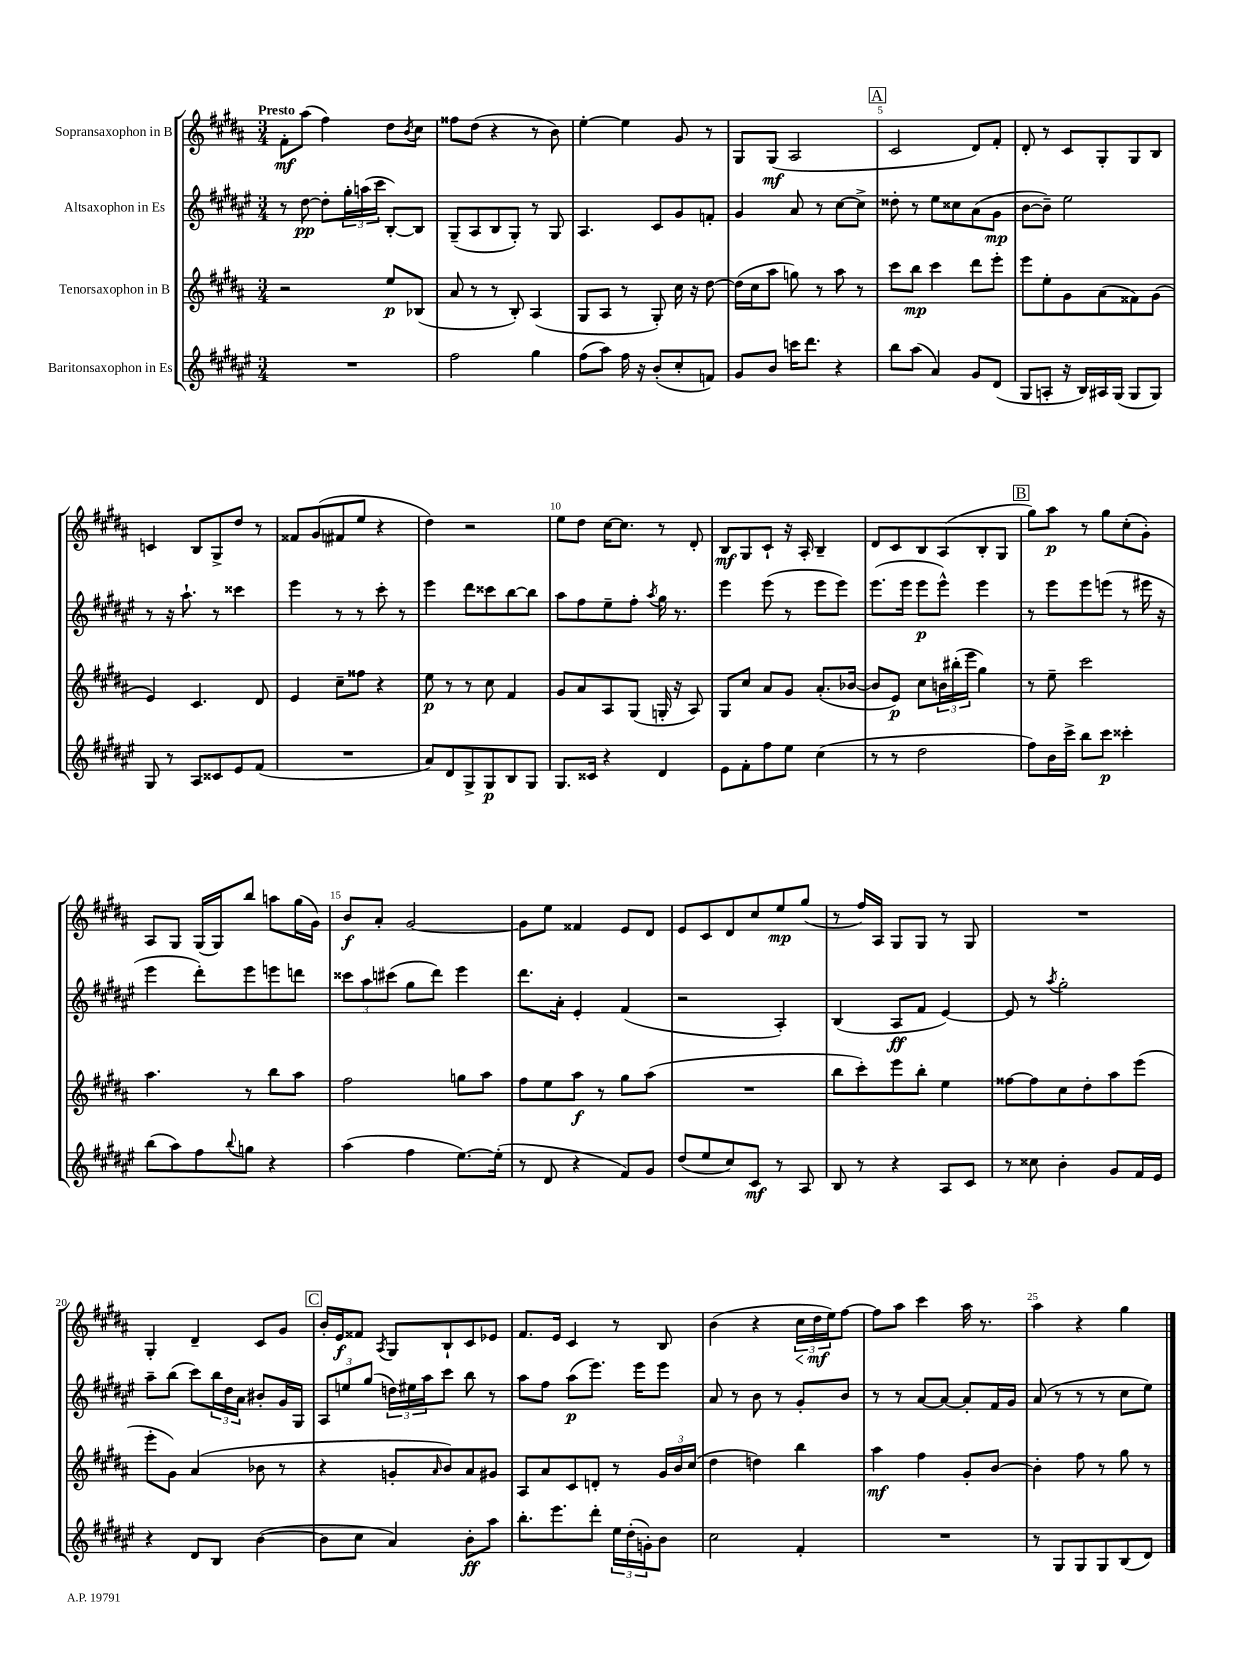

**kern	**kern	**kern	**kern
*staff4	*staff3	*staff2	*staff1
*clefG2	*clefG2	*clefG2	*clefG2
*k[f#c#g#d#a#e#]	*k[f#c#g#d#a#]	*k[f#c#g#d#a#e#]	*k[f#c#g#d#a#]
*M3/4	*M3/4	*M3/4	*M3/4
2.r	2r	8r	8f#'
.	.	[8dd#	(8aa#
.	.	8dd#']	4ff#)
.	.	24gg#'	.
.	.	(24aa	.
.	.	24ccc#	.
.	8ee	[8B')	8dd#
.	.	.	8qb
.	(8B-	8B]	8cc#
=	=	=	=
2ff#	8a#	(8G#~	8ff##
.	8r	8A#	(8dd#
.	8r	8B	4r
.	8B')	8G#')	.
4gg#	(4A#	8r	8r
.	.	8G#	8b)
=	=	=	=
(8ff#	8G#	4.A#	[4ee'
8aa#)	8A#	.	.
16ff#	8r	.	4ee]
16r	.	.	.
(8b'	8G#')	8c#	.
8cc#'	16cc#	8g#	8g#
.	16r	.	.
8f)	[8dd#	8f'	8r
=	=	=	=
8g#	(16dd#]	4g#	8G#
.	16cc#	.	.
8b	8aa#	.	(8G#
16ccc	8gg)	8a#	2A#
8.ddd#	.	.	.
.	8r	8r	.
4r	8aa#	[8cc#	.
.	8r	8cc#^]	.
=	=	=	=
8bb	8ccc#	8dd##'	2c#
(8aa#	8bb	8r	.
4a#)	4ccc#	8ee#	.
.	.	8cc##	.
8g#	8ddd#	(8a#	8d#)
(8d#	8eee'	8g#	8f#'
=	=	=	=
8G#	8eee	[8b	8d#'
8A'	8ee'	8b~])	8r
16r	8g#	2ee#	8c#
16B)	.	.	.
16A#	(8a#	.	8G#'
(16G#	.	.	.
8G#	8f##)	.	8G#
8G#)	(8g#	.	8B
=	=	=	=
8G#	4e)	8r	4c
8r	.	16r	.
.	.	8.aa#`	.
8A#	4.c#	.	8B
8c##	.	8r	8G#^
8e#	.	4ccc##	8dd#
(8f#	8d#	.	8r
=	=	=	=
2.r	4e	4eee#	8f##
.	.	.	(8g#
.	8cc#~	8r	8f#
.	8ff##	8r	8ee
.	4r	8ccc#'	4r
.	.	8r	.
=	=	=	=
8a#)	8ee	4eee#	4dd#)
8d#	8r	.	.
8G#^	8r	8ddd#	2r
8G#	8cc#	8ccc##	.
8B	4f#	[8bb	.
8G#	.	8bb]	.
=	=	=	=
8.G#	8g#	8aa#	8ee
.	8a#	8ff#	8dd#
16c##	.	.	.
4r	8A#	8ee#~	[16cc#
.	.	.	8.cc#]
.	(8G#	8ff#'	.
.	.	8qaa#	.
4d#	16G'	16gg#	8r
.	16r	8.r	.
.	8A#)	.	8d#'
=	=	=	=
8e#	8G#	4eee#	8B
8f#'	8cc#	.	8G#
8ff#	8a#	(8eee#	8c#`
8ee#	8g#	8r	16r
.	.	.	16A#'
(4cc#	(8.a#'	8eee#	4B~
.	.	8eee#)	.
.	[16b-	.	.
=	=	=	=
8r	8b-]	(8.eee#	8d#
8r	8e)	.	8c#
.	.	16eee#	.
2dd#	8cc#	8eee#	8B
.	24b	8eee#^^)	(8A#
.	(24bb#'	.	.
.	24eee	.	.
.	4gg#)	4eee#	8B'
.	.	.	8G#
=	=	=	=
8ff#)	8r	8r	8gg#)
16b	8ee~	8eee#	8aa#
16ccc#^	.	.	.
8bb	2ccc#	8eee#	8r
8ccc#	.	(8eee	8gg#
4ccc##'	.	8r	(8cc#'
.	.	16eee#	8g#')
.	.	16r	.
=	=	=	=
(8bb	4.aa#	4eee#	8A#
8aa#)	.	.	8G#
8ff#	.	8ddd#')	(16G#
.	.	.	16G#)
8qqbb	.	.	.
8gg	8r	8eee#	8bb
4r	8bb	8eee	8aa
.	8aa#	8ddd	(16gg#
.	.	.	16g#)
=	=	=	=
(4aa#	2ff#	12ccc##	8b
.	.	12aa#	.
.	.	.	8a#'
.	.	(12ccc#	.
4ff#	.	8gg#	[2g#
.	.	8ddd#)	.
[8.ee#)	8gg	4eee#	.
.	8aa#	.	.
(16ee#']	.	.	.
=	=	=	=
8r	8ff#	8.ddd#	8g#]
8d#	8ee	.	8ee
.	.	16a#'	.
4r	8aa#	4e#'	4f##
.	8r	.	.
8f#)	8gg#	(4f#	8e
8g#	(8aa#	.	8d#
=	=	=	=
(8dd#	2.r	2r	8e
8ee#	.	.	8c#
8cc#)	.	.	8d#
8c#	.	.	8cc#
8r	.	4A#')	8ee
8A#	.	.	(8gg#
=	=	=	=
8B	8bb	(4B	8r
8r	8ccc#')	.	16ff#)
.	.	.	16A#
4r	8eee	8A#	8G#
.	8bb'	8f#	8G#
8A#	4ee	[4e#)	8r
8c#	.	.	8G#
=	=	=	=
8r	[8ff##	8e#]	2.r
8cc##	8ff##]	8r	.
.	.	8qaa#	.
4b'	8cc#	2gg#'	.
.	8dd#'	.	.
8g#	8aa#	.	.
16f#	(8eee	.	.
16e#	.	.	.
=	=	=	=
4r	8eee'	8aa#~	4G#'
.	8g#)	(8bb	.
8d#	(4a#	8ccc#)	4d#~
8B	.	24bb	.
.	.	24dd#	.
.	.	24a#	.
([4b	8b-	8b#'	8c#
.	8r	16g#	8g#
.	.	16G#	.
=	=	=	=
8b]	4r	12A#	16b'
.	.	.	16e
.	.	12ee	.
8cc#	.	.	8f##
.	.	(12gg#	.
.	.	.	8qA#
4a#)	8g'	24dd)	8G#
.	.	24ee#	.
.	.	24aa#	.
.	16qqa#	.	.
.	8b)	8ccc#	8B`
8b'	8a#	8bb	8c#
8aa#	8g#	8r	8e-
=	=	=	=
8.bb'	8A#	8aa#	8.f#
.	8a#	8ff#	.
8.eee#	.	.	16e
.	8c#	(8aa#	4c#
8ddd#'	8d'	8.eee#)	.
24ee#	8r	.	8r
(24dd#'	.	.	.
.	.	16eee#	.
24g')	.	.	.
8b	24g#	8eee#	8B
.	24b	.	.
.	(24cc#	.	.
=	=	=	=
2cc#	4dd#	8a#	(4b
.	.	8r	.
.	4dd)	8b	4r
.	.	8r	.
4f#'	4bb	8g#'	24cc#
.	.	.	24dd#
.	.	.	24ee)
.	.	8b	[8ff#
=	=	=	=
2.r	4aa#	8r	8ff#]
.	.	8r	8aa#
.	4ff#	[8a#	4ccc#
.	.	8a#_	.
.	8g#'	8a#']	16aa#
.	.	.	8.r
.	[8b	16f#	.
.	.	16g#	.
=	=	=	=
8r	4b']	(8a#	4aa#
8G#	.	8r	.
8G#	8ff#	8r	4r
8G#	8r	8r	.
(8B	8gg#	8cc#	4gg#
8d#)	8r	8ee#)	.
==	==	==	==
*-	*-	*-	*-
